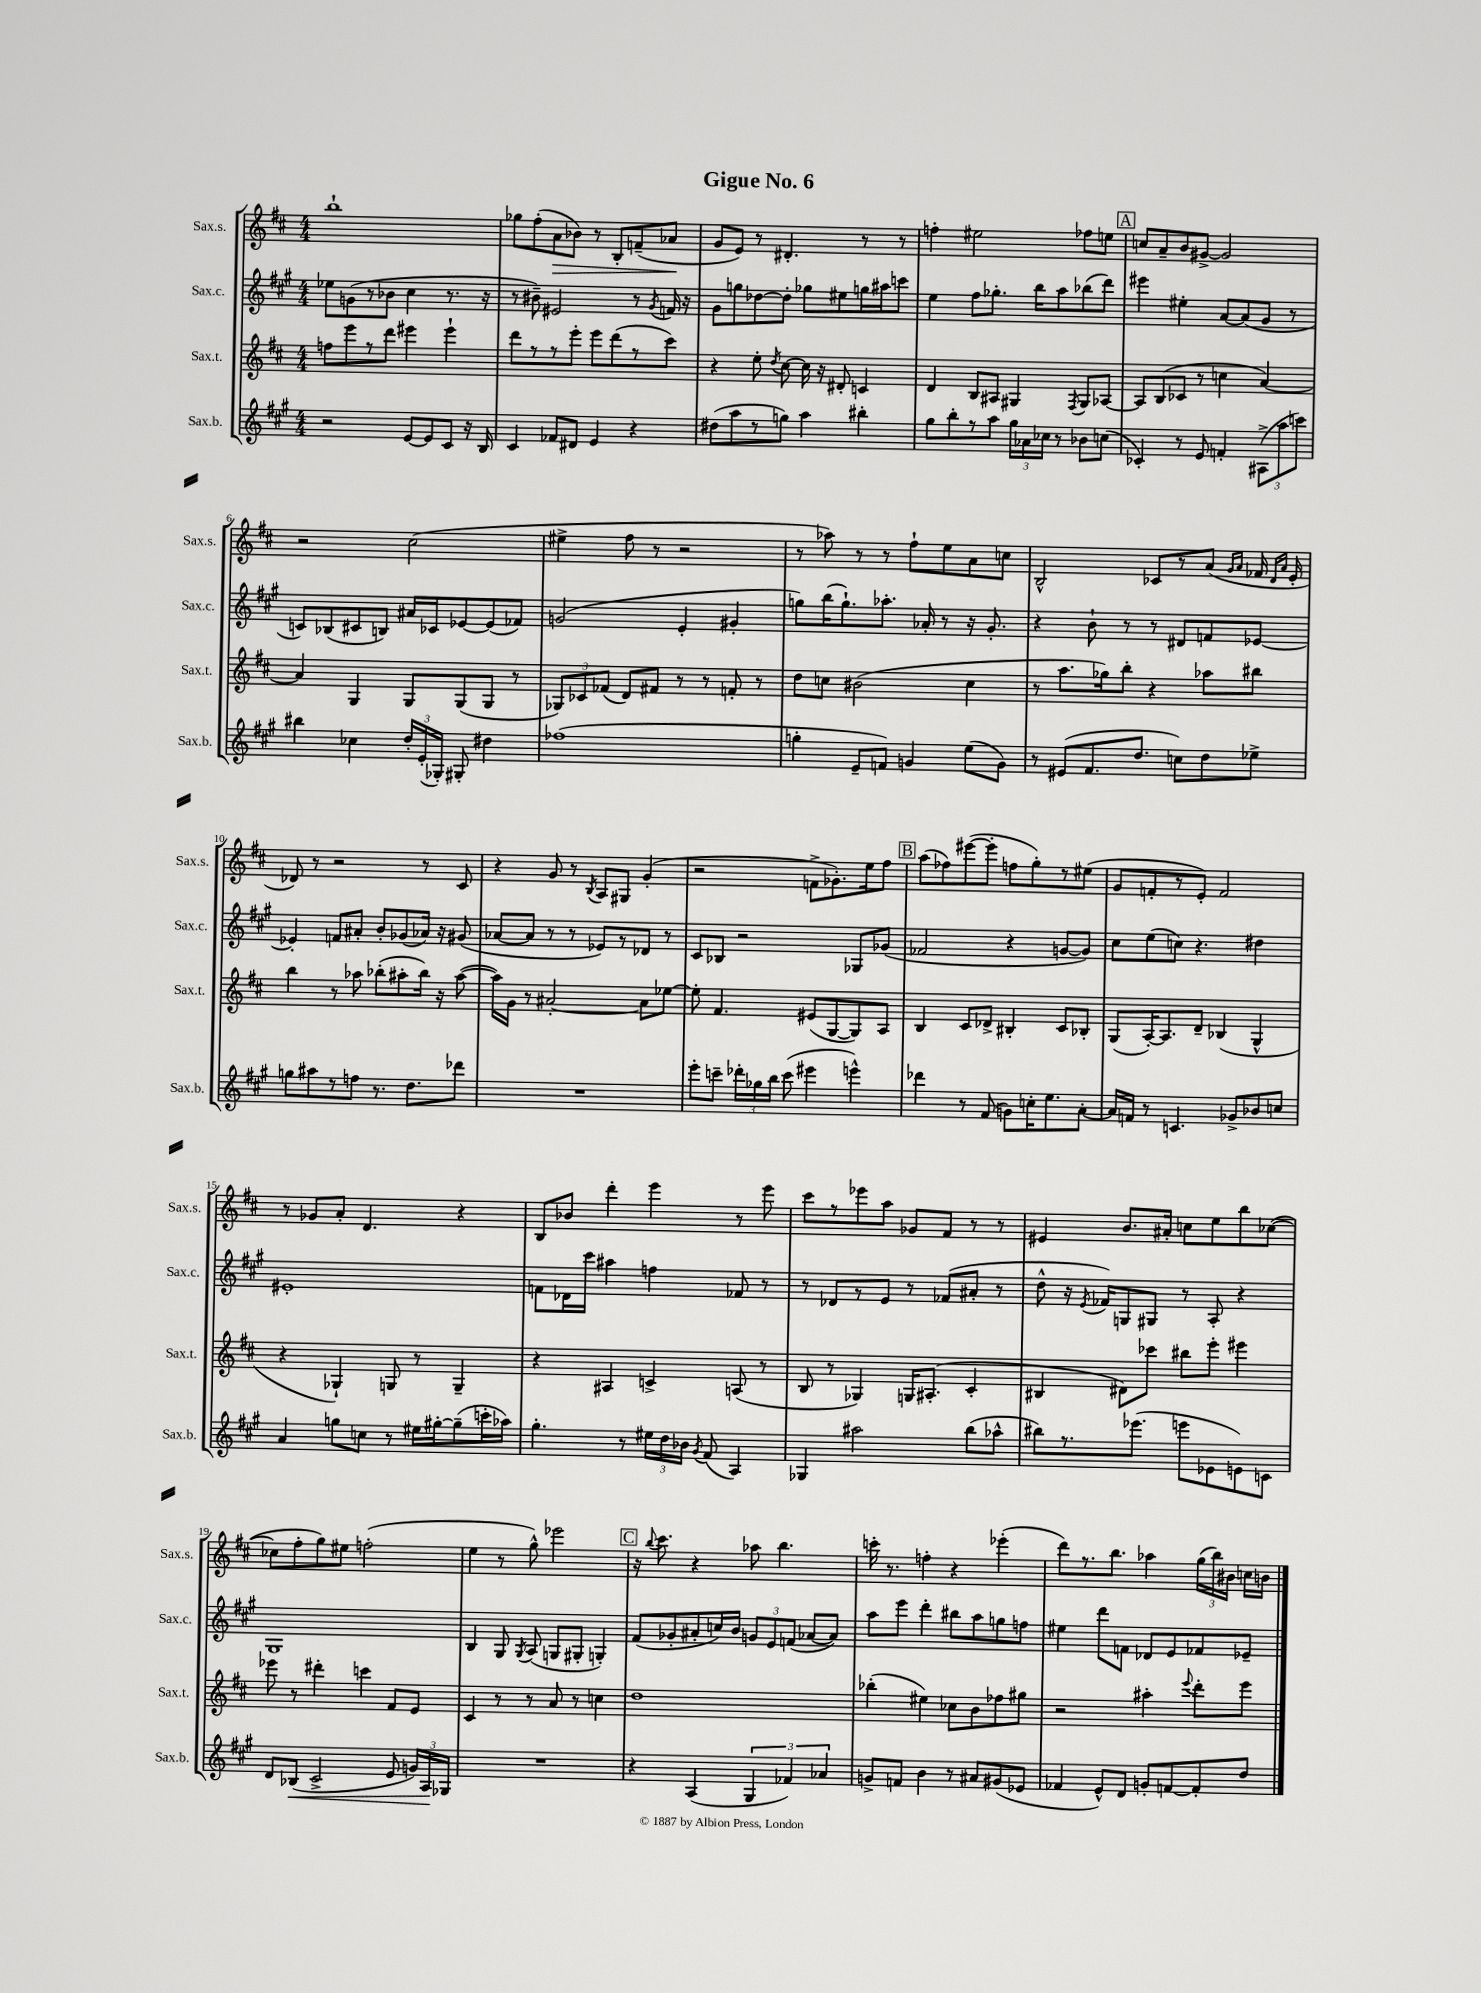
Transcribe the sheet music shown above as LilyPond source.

\header { title = "Gigue No. 6" }
<<
\new StaffGroup <<
\new Staff = "s0" \with { instrumentName = "Sax.s." shortInstrumentName = "Sax.s." } {
    \clef treble \key d \major \numericTimeSignature \time 4/4
    \autoBeamOff b''1-! |
    ges''8[ fis''8-.( a'8\> bes'8]) r8 b8[-. f'8--( aes'8]\! |
    g'8[ e'8]) r8 dis'4.-. r8 r8 |
    f''4-. eis''2 fes''8[ e''8] |
    \mark \markup { \box "A" } c''8[ a'8-- b'8 gis'8]~-> gis'2 |
    r2 cis''2( |
    eis''4-> fis''8 r8 r2 |
    r8 aes''8) r8 r8 fis''8[-! e''8 a'8 c''8] |
    b2-^ ces'8[ r8 a'8]( \grace { g'16[ a'16] } fes'16 \grace { d'16[ a'16] } e'16-. |
    des'8) r8 r2 r8 cis'8 |
    r4 g'8 r8 \acciaccatura { b8 } a8[ gis8] g'4-.( |
    r2 f'8[-> ges'8.-.) e''16 fis''8] |
    \mark \markup { \box "B" } a''8[( fes''8) eis'''8~( eis'''8]-. f''8[ g''8-.) r8 eis''8]( |
    g'8[ f'8-. r8 e'8]-.) f'2 |
    r8 ges'8[ a'8]-. d'4. r4 |
    b8[ bes'8] d'''4-. e'''4 r8 e'''8 |
    cis'''8[ r8 ees'''8 a''8] ges'8[ fis'8] r8 r8 |
    eis'4 b'8.[ ais'16]-. c''8[ e''8 b''8 ces''8]~( |
    ces''8[ fis''8-. g''8) eis''8] f''2-.( |
    e''4 r8 g''8-^) ees'''2 |
    \mark \markup { \box "C" } r16 \appoggiatura { b''8 } cis'''8. r4 aes''8 b''4. |
    c'''16-. r8. f''4-. r4 ees'''4-.( |
    d'''8[) r8. b''8.] aes''4 \tuplet 3/2 { g''16[( b''16) bis'16] } c''16[ b'16] \bar "|." |
}
\new Staff = "s1" \with { instrumentName = "Sax.c." shortInstrumentName = "Sax.c." } {
    \clef treble \key a \major \numericTimeSignature \time 4/4
    \autoBeamOff ees''8[ g'8( r8 bes'8] cis''4 r8. r16 |
    r8 bis'8--) eis'2 r8 \acciaccatura { gis'8 } f'16 r16 |
    gis'8[ g''8 des''8~ des''8]-. ges''8[ eis''8 g''16 ais''16 c'''8] |
    e''4 fis''8[ ges''8.]-. b''16[ a''8 bes''8( d'''8]) |
    \mark \markup { \box "A" } eis'''4 eis''4-. a'8[~ a'8( gis'8] r8 |
    c'8[) bes8( cis'8 b8]) ais'16[ ces'16 ees'8~ ees'8( fes'8]) |
    g'2( e'4-. gis'4-. |
    g''8[) b''16( g''8.-!) aes''8.]-. aes'16-. r8 r16 gis'8.-. |
    r4 b'8-! r8 r8 dis'8[ f'8 ees'8]~ |
    ees'4-. f'8[ ais'8]-. b'8[-. ges'8( aes'16]) r16 gis'8( |
    aes'8[~ aes'8] r8 r8 ees'8[) r8 des'8] r8 |
    cis'8[ bes8] r2 ges8[ ges'8]( |
    \mark \markup { \box "B" } fes'2 r4 g'8[~ g'8]) |
    cis''8[ e''8( c''8]) r4. dis''4 |
    eis'1-. |
    f'8[ des'16 cis'''16] ais''4 f''4 fes'8 r8 |
    r8 des'8[ r8 e'8] r8 fes'8[( ais'8]-. r8 |
    d''8-^ r16 \acciaccatura { e'8 } fes'16[) g8 gis8] r8 a8-. r4 |
    gis1 |
    b4 gis8 \acciaccatura { gis8 } a8( g8[ gis8]-. g4-.) |
    \mark \markup { \box "C" } fis'8[( ges'8-. ais'8-. c''16) b'16] \tuplet 3/2 { g'8[ e'8 f'8]( } aes'8[~ aes'8]) |
    a''8[ e'''8] d'''4-. bis''8[ a''8 g''8 f''8] |
    eis''4 d'''8[ f'8] des'8[ e'8 fes'8 ees'8]-- \bar "|." |
}
\new Staff = "s2" \with { instrumentName = "Sax.t." shortInstrumentName = "Sax.t." } {
    \clef treble \key d \major \numericTimeSignature \time 4/4
    \autoBeamOff f''8[ e'''8 r8 d'''8] eis'''4 eis'''4-! |
    d'''8[ r8 r8 e'''8]-. e'''8[ d'''8( r8 cis'''8]) |
    r4 e''8-. \acciaccatura { d''8 } cis''8~ cis''16 r16 dis'8-. c'4 |
    d'4 b8[ ais8] gis4 \acciaccatura { fis8 } gis8[ aes8]~ |
    \mark \markup { \box "A" } aes8[ b8( ces'8] r8 c''4 a'4~) |
    a'4 g4 g8[ g8( g8] r8 |
    \tuplet 3/2 { ges8[) ces'8 fes'8]( } d'8[) fis'8] r8 r8 f'8-. r8 |
    d''8[ c''8] bis'2( c''4 |
    r8 a''8.[ ges''16) b''8]-. r4 aes''8[ bis''8] |
    b''4 r8 aes''8 bes''8[-.( ais''8-. bes''16]) r16 ais''8~( |
    ais''16[) g'16] r8 ais'2~-. ais'8[ ees''8]~ |
    ees''8-. fis'4. eis'8[( g8~ g8) a8] |
    \mark \markup { \box "B" } b4 cis'8[ des'8]-> bis4-. cis'8[ bes8]-. |
    g8[( a16~-.) a8. d'8]-- bes4( g4-^ |
    r4 ges4-!) g8 r8 g4-- |
    r4 ais4 c'4-> a8( r8 |
    b8 r8 ges4) g16[ ais8.]-.( cis'4-. |
    bis4 dis'8[) ces'''8] bis''8[ e'''8]-. eis'''4 |
    ees'''8 r8 dis'''4-. c'''4 fis'8[ e'8] |
    cis'4 r8 r8 a'8 r8 c''4 |
    \mark \markup { \box "C" } d''1 |
    bes''4-.( eis''4) ces''8[ b'8 fes''8 gis''8] |
    r2 ais''4-. \appoggiatura { e'''8 } d'''8[-. e'''8] \bar "|." |
}
\new Staff = "s3" \with { instrumentName = "Sax.b." shortInstrumentName = "Sax.b." } {
    \clef treble \key a \major \numericTimeSignature \time 4/4
    \autoBeamOff r2 e'8[~ e'8 cis'8] r16 b16 |
    cis'4 fes'8[ dis'8] e'4 r4 |
    dis''8[( a''8 r8 g''8]) a''4 bis''4-. |
    gis''8[ b''8-. r8 a''8] \tuplet 3/2 { gis''16[ aes'16 ces''16] } r8 bes'8[ c''8]( |
    \mark \markup { \box "A" } ces'4-.) r8 e'8 f'4-. \tuplet 3/2 { ais8[->( a''8 c'''8]) } |
    bis''4 ces''4 \tuplet 3/2 { d''16[-. e'16-.( ges16]-.) } gis8-. dis''4 |
    fes''1( |
    g''4-. e'8[-- f'8]) g'4 e''8[( g'8]) |
    r8 eis'8[( fis'8. d''8.] c''8[) d''8 ees''8]-> |
    g''8[ ais''8 r8 f''8] r8. d''8.[ des'''8] |
    R1 |
    e'''8[-. c'''8]-- \tuplet 3/2 { des'''16[-. ges''16 b''16] } c'''8( eis'''4 e'''4-^) |
    \mark \markup { \box "B" } des'''4 r8 fis'8( g'8[) c''16-. e''8. a'8]~-. |
    a'16[ f'16] r8 c'4. ges'8[-> bes'8 c''8] |
    a'4 g''8[ c''8] r8 eis''16[ gis''16~-. gis''8--( c'''16-. aes''16]) |
    gis''4.-. r8 \tuplet 3/2 { eis''16[ d''16 bes'16] } \acciaccatura { gis'8 } fis'8( a4) |
    ges4 ais''2 b''8[( aes''8]-^ |
    bis''8[) r8. ees'''8.]( e'''8[ ees'8 e'8) c'8] |
    d'8[ bes8]\<( cis'2-> e'8 \tuplet 3/2 { g'16[) a16\! ges16] } |
    R1 |
    \mark \markup { \box "C" } r4 a4( \tuplet 3/2 { gis4 fes'4) aes'4 } |
    g'8[-> f'8] b'4 r8 ais'8[ gis'8( ees'8] |
    fes'4 e'8[-^) d'8] g'8[-. f'8~ f'8-. d''8] \bar "|." |
}
>>
>>
